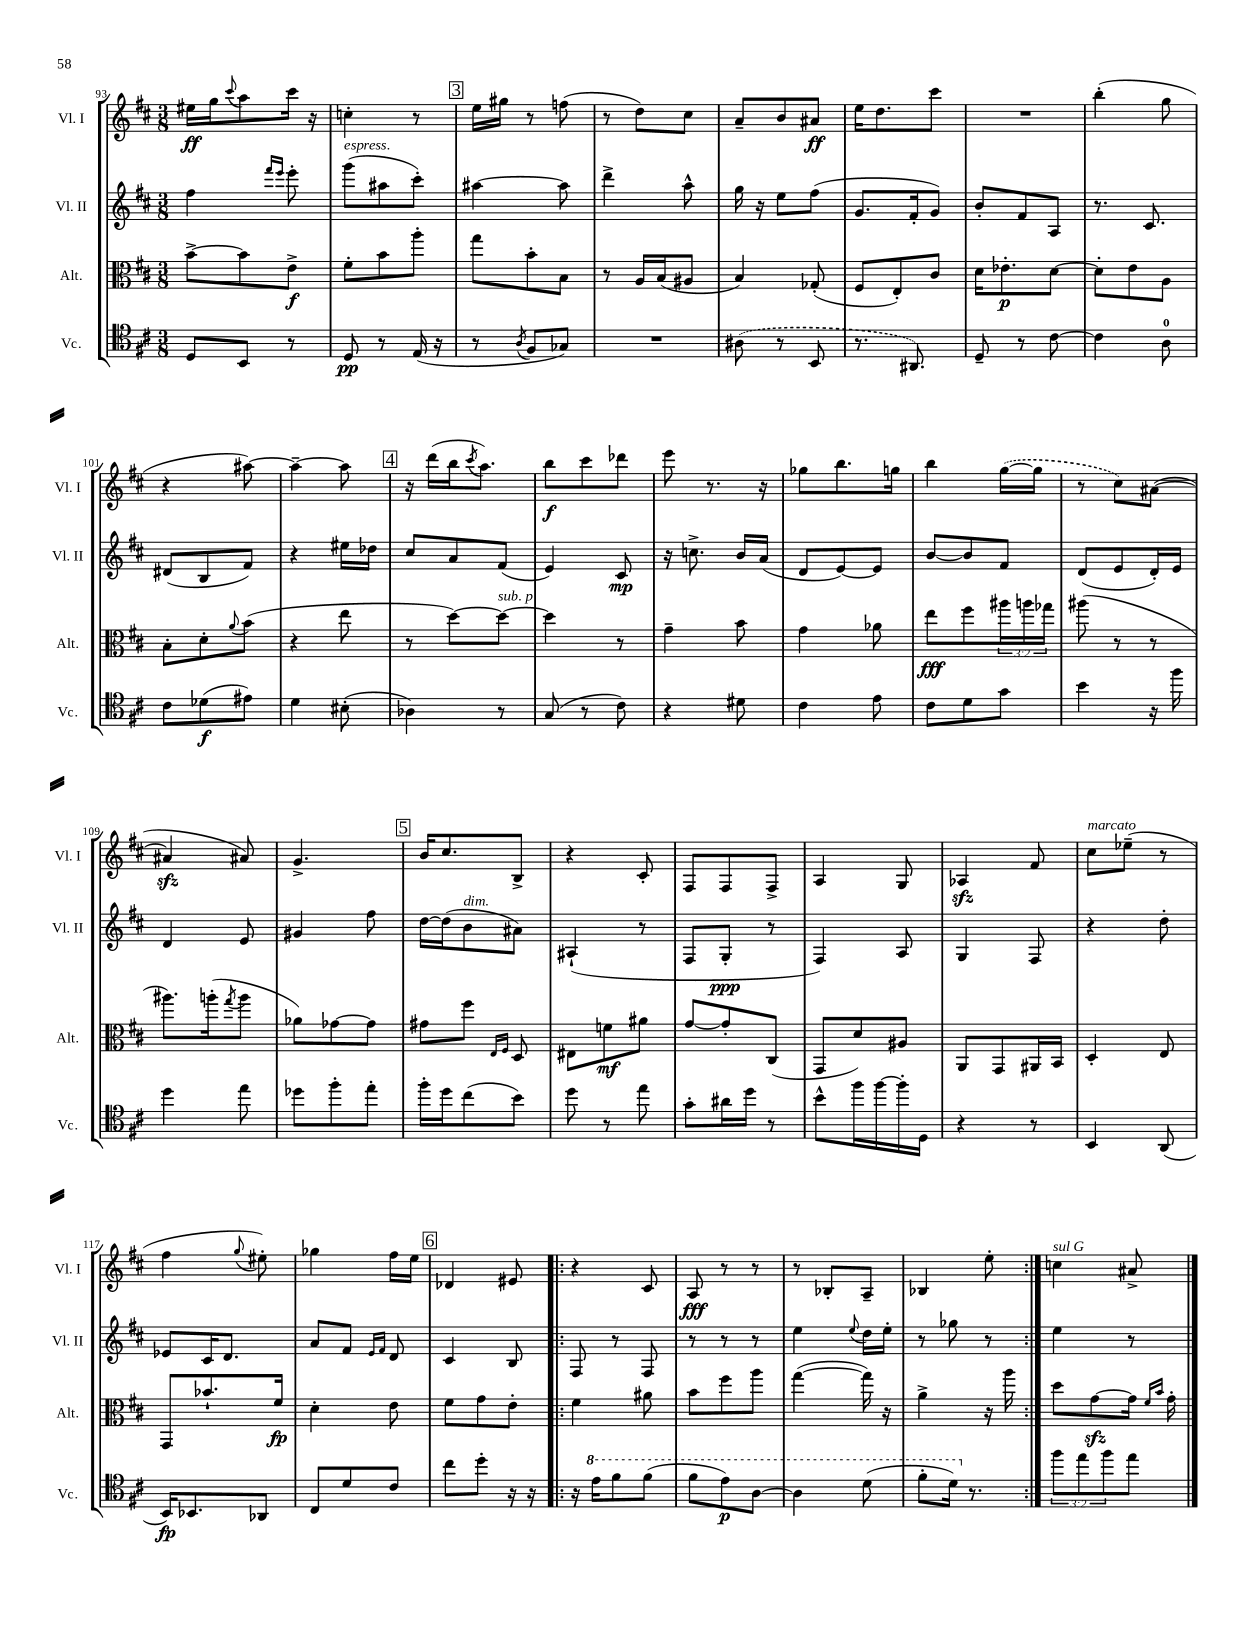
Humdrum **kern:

**kern	**kern	**kern	**kern
*staff4	*staff3	*staff2	*staff1
*clefC4	*clefC3	*clefG2	*clefG2
*k[f#c#]	*k[f#c#]	*k[f#c#]	*k[f#c#]
*M3/8	*M3/8	*M3/8	*M3/8
8D	[8b^	4ff#	16ee#
.	.	.	16gg
.	.	.	8qqccc#
8BB	8b]	.	8aa
.	.	16qqfff#	.
.	.	16qqeee	.
8r	8e^	8eee'	16ccc#
.	.	.	16r
=	=	=	=
8D	8f#'	(8ggg	4cc'
8r	8b	8aa#	.
(16E	8aa'	8ccc#')	8r
16r	.	.	.
=	=	=	=
8r	8gg	[4aa#	16ee
.	.	.	16gg#
8qA	.	.	.
8F#	8b'	.	8r
8G-)	8B	8aa#]	(8ff
=	=	=	=
4.r	8r	4ddd^	8r
.	16A	.	8dd)
.	(16B	.	.
.	8A#	8aa^^	8cc#
=	=	=	=
(8A#	4B)	16gg	8a~
.	.	16r	.
8r	.	8ee	8b
8BB	(8G-'	(8ff#	8a#
=	=	=	=
8.r	8F#	8.g	16ee
.	.	.	8.dd
.	8E')	.	.
8.AA#)	.	16f#'	.
.	8c#	8g)	8ccc#
=	=	=	=
8D~	16d	8b'	4.r
.	8.e-'	.	.
8r	.	8f#	.
[8c#	[8d	8A	.
=	=	=	=
4c#]	8d']	8.r	(4bb'
.	8e	.	.
.	.	8.c#	.
8A	8A	.	8gg
=	=	=	=
8c#	8B'	(8d#	4r
(8d-	8d'	8B	.
.	8qqa	.	.
8e#)	(8b	8f#)	[8aa#)
=	=	=	=
4d	4r	4r	4aa#~_
(8B#'	8ee	16ee#	8aa#]
.	.	16dd-	.
=	=	=	=
4A-)	8r	8cc#	16r
.	.	.	(16ddd
.	[8dd)	8a	16bb
.	.	.	8qccc#
.	.	.	8.aa)
8r	8dd_	(8f#	.
=	=	=	=
(8G	4dd]	4e)	8bb
8r	.	.	8ccc#
8c#)	8r	8c#	8ddd-
=	=	=	=
4r	4g~	16r	8eee
.	.	8.cc^	.
.	.	.	8.r
8d#	8b	16b	.
.	.	(16a	16r
=	=	=	=
4c#	4g	8d	8gg-
.	.	[8e)	8.bb
8e	8a-	8e]	.
.	.	.	16gg
=	=	=	=
8c#	8ee	[8b	4bb
8d	8ff#	8b]	.
8g	24aa#	8f#	([16gg
.	24aa	.	.
.	.	.	16gg]
.	24gg-	.	.
=	=	=	=
4b	(8aa#	(8d	8r
.	8r	8e	8cc#)
16r	8r	16d')	([8a#
16ff#	.	16e	.
=	=	=	=
4dd	8.aa#)	4d	4a#]
.	(16aa'	.	.
.	8qgg	.	.
8ee	8aa	8e	8a#)
=	=	=	=
8dd-	8a-)	4g#	4.g^
8ff#'	[8g-	.	.
8ee'	8g-]	8ff#	.
=	=	=	=
16ff#'	8g#	[16dd	16b
16dd	.	(16dd]	8.cc#
(8cc#	8ff#	8b	.
.	16qqE	.	.
.	16qqF#	.	.
8b)	8D	8a#)	8B^
=	=	=	=
8dd	8E#	(4A#`	4r
8r	8f	.	.
8ee	8a#	8r	8c#'
=	=	=	=
8g'	[8g	8F#	8F#
16a#	8g']	8G'	8F#
16dd	.	.	.
8r	(8C#	8r	8F#^
=	=	=	=
8b^^	8GG	4F#)	4A
16ff#	8d)	.	.
[16ff#	.	.	.
16ff#']	8A#	8A	8G
16D	.	.	.
=	=	=	=
4r	8AA	4G	4A-
.	8GG	.	.
8r	16AA#	8F#	8f#
.	16BB	.	.
=	=	=	=
4BB	4D'	4r	8cc#
.	.	.	(8ee-~
(8AA	8E	8dd'	8r
=	=	=	=
16BB)	8GG	8e-	4ff#
8.BB-	.	.	.
.	8.b-`	16c#	.
.	.	8.d	.
.	.	.	8qqgg
8AA-	.	.	8ee#')
.	16f#	.	.
=	=	=	=
8C#	4d'	8a	4gg-
8d	.	8f#	.
.	.	16qqe	.
.	.	16qqf#	.
8c#	8e	8d	16ff#
.	.	.	16ee
=	=	=	=
8cc#	8f#	4c#	4d-
8dd'	8g	.	.
16r	8e'	8B	8e#
16r	.	.	.
=!|:	=!|:	=!|:	=!|:
16r	4f#	8F#	4r
16ee	.	.	.
8ff#	.	8r	.
(8ff#	8a#	8F#	8c#
=	=	=	=
8ff#	8b	8r	8A
8ee)	8ff#	8r	8r
[8a	8aa	8r	8r
=	=	=	=
4a]	([4gg	4ee	8r
.	.	.	8B-'
.	.	8qqee	.
(8dd	16gg])	16dd	8A~
.	16r	16ee'	.
=	=	=	=
8ff#'	4a^	8r	4B-
16dd)	.	8gg-	.
8.r	.	.	.
.	16r	8r	8ee'
.	16aa	.	.
=:|!	=:|!	=:|!	=:|!
12ff#	8dd	4ee	4cc
12ee	.	.	.
.	[8g	.	.
12ff#	.	.	.
8ee	16g]	8r	8a#^
.	16qqf#	.	.
.	16qqb	.	.
.	16g'	.	.
==	==	==	==
*-	*-	*-	*-
